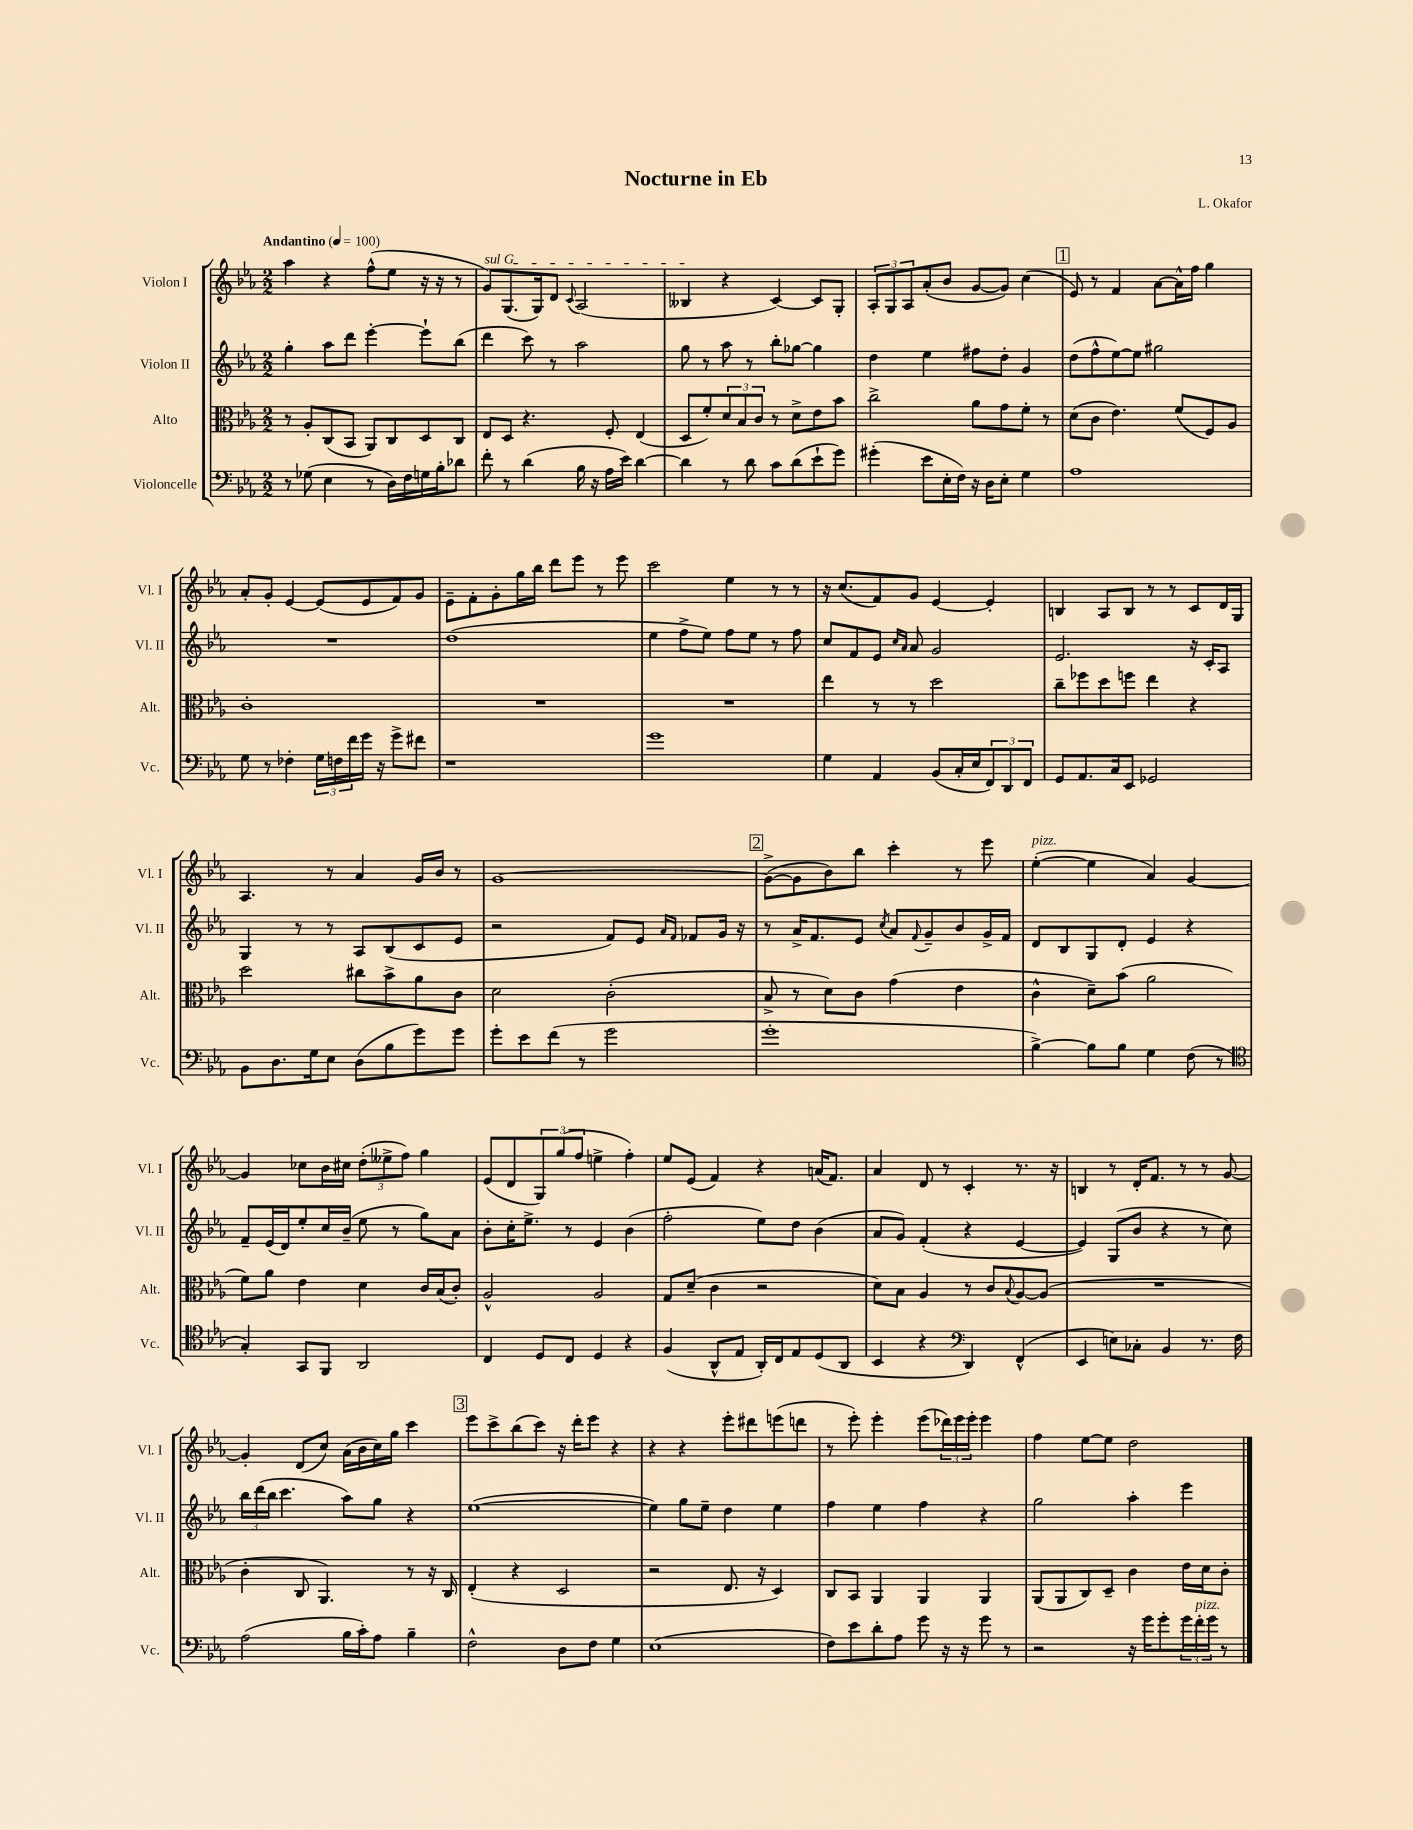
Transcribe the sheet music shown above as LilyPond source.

\header { title = "Nocturne in Eb" composer = "L. Okafor" }
<<
\new StaffGroup <<
\new Staff = "s0" \with { instrumentName = "Violon I" shortInstrumentName = "Vl. I" } {
    \clef treble \key ees \major \numericTimeSignature \time 2/2 \tempo "Andantino" 4 = 100
    aes''4 r4 f''8-^( ees''8 r16 r16 r8 |
    \once \override TextSpanner.bound-details.left.text = \markup { \italic "sul G" } g'8\startTextSpan) g8.( g16) d'8 \appoggiatura { c'8 } aes2( |
    beses4\stopTextSpan r4 c'4~) c'8 g8-. |
    \tuplet 3/2 { aes8-. g8 aes8 } aes'8-.( bes'8 g'8~ g'8) c''4( |
    \mark \markup { \box "1" } ees'8) r8 f'4 aes'8~ aes'16-^ f''16 g''4 |
    aes'8-. g'8-. ees'4~ ees'8( ees'8 f'8) g'8 |
    ees'8-- f'8-. g'8-. g''16 bes''16 d'''8 ees'''8 r8 ees'''8 |
    c'''2 ees''4 r8 r8 |
    r16 c''8.( f'8) g'8 ees'4~ ees'4-. |
    b4 aes8 b8 r8 r8 c'8 d'16 g16 |
    aes4. r8 aes'4 g'16 bes'16 r8 |
    g'1~ |
    \mark \markup { \box "2" } g'8~->( g'8 bes'8) bes''8 c'''4-. r8 ees'''8 |
    ees''4~-.^\markup { \italic "pizz." }( ees''4 aes'4) g'4~ |
    g'4 ces''8 bes'16 cis''16 \tuplet 3/2 { d''8-.( eeses''8-> f''8) } g''4 |
    ees'8( d'8 \tuplet 3/2 { g8) g''8( f''8 } e''4-> f''4-.) |
    ees''8 ees'8( f'4) r4 a'16( f'8.) |
    aes'4 d'8 r8 c'4-. r8. r16 |
    b4 r8 d'16-. f'8. r8 r8 g'8~ |
    g'4-. d'8( c''8) aes'16( bes'16 c''16) g''16 c'''4 |
    \mark \markup { \box "3" } ees'''8 c'''8-> bes''8( c'''8) r16 d'''16-. ees'''8 r4 |
    r4 r4 ees'''8-. dis'''8 e'''8( d'''8 |
    r8 ees'''8-.) ees'''4-. ees'''8( \tuplet 3/2 { des'''16) ees'''16 ees'''16-. } ees'''4 |
    f''4 ees''8~ ees''8 d''2 \bar "|." |
}
\new Staff = "s1" \with { instrumentName = "Violon II" shortInstrumentName = "Vl. II" } {
    \clef treble \key ees \major \numericTimeSignature \time 2/2
    g''4-. aes''8 d'''8 ees'''4~-. ees'''8-! bes''8( |
    d'''4 c'''8) r8 aes''2 |
    g''8 r8 aes''8 r8 bes''8-. ges''8~ ges''4 |
    d''4 ees''4 fis''8 d''8-. g'4 |
    \mark \markup { \box "1" } d''8( f''8-^ ees''8~) ees''8 gis''2 |
    R1 |
    d''1( |
    ees''4 f''8-> ees''8) f''8 ees''8 r8 f''8 |
    c''8 f'8 ees'8 \grace { c''16 aes'16 } aes'8 g'2 |
    ees'2. r16 c'16-. aes8 |
    g4 r8 r8 aes8 bes8( c'8 ees'8 |
    r2 f'8) ees'8 \grace { aes'16 f'16 } fes'8 g'16 r16 |
    \mark \markup { \box "2" } r8 aes'16-> f'8. ees'8 \acciaccatura { c''8 } aes'8 \appoggiatura { f'8 } g'8-- bes'8 g'16-> f'16 |
    d'8 bes8 g8 d'8-. ees'4 r4 |
    f'8-- ees'16( d'16) ees''8-. c''16 bes'16--( ees''8 r8 g''8) aes'8 |
    bes'8-. c''16-. ees''8.-> r8 ees'4 bes'4( |
    f''2-. ees''8) d''8 bes'4( |
    aes'8 g'8) f'4-.( r4 ees'4~ |
    ees'4) g8( bes'8 r4 r8 c''8) |
    \tuplet 3/2 { bes''16 d'''16( bes''16 } c'''4. aes''8) g''8 r4 |
    \mark \markup { \box "3" } ees''1~( |
    ees''4) g''8 ees''8-- d''4 ees''4 |
    f''4 ees''4 f''4 r4 |
    g''2 aes''4-. ees'''4 \bar "|." |
}
\new Staff = "s2" \with { instrumentName = "Alto" shortInstrumentName = "Alt." } {
    \clef alto \key ees \major \numericTimeSignature \time 2/2
    r8 aes8-. c8( bes,8 aes,8) c8 d8 c8 |
    ees8 d8 r4. f8-. ees4( |
    d8 f'8-.) \tuplet 3/2 { d'8 bes8 c'8 } r8 d'8-> ees'8 bes'8 |
    c''2-> aes'8 g'8 f'8-. r8 |
    \mark \markup { \box "1" } d'8( c'8 ees'4.) f'8( f8) aes8 |
    c'1-. |
    R1 |
    R1 |
    ees''4 r8 r8 d''2 |
    c''8-- fes''8 d''8 f''8 ees''4 r4 |
    d''2 cis''8 bes'8-> aes'8 c'8 |
    d'2 c'2-.( |
    \mark \markup { \box "2" } bes8-> r8 d'8) c'8 g'4( ees'4 |
    c'4-^ d'8--) bes'8( aes'2 |
    f'8) aes'8 ees'4 d'4 c'16 bes16( c'8-.) |
    aes2-^ aes2 |
    g8 d'8--( c'4 r2 |
    d'8) bes8 aes4 r8 c'8 \appoggiatura { bes8 } aes8~ aes8( |
    R1 |
    c'4-. c8 aes,4.) r8 r16 c16 |
    \mark \markup { \box "3" } ees4-.( r4 d2 |
    r2 ees8. r16 d4) |
    c8 bes,8 aes,4 aes,4 aes,4 |
    aes,8( aes,8 c8) d8-- c'4 ees'16 d'16 c'8-. \bar "|." |
}
\new Staff = "s3" \with { instrumentName = "Violoncelle" shortInstrumentName = "Vc." } {
    \clef bass \key ees \major \numericTimeSignature \time 2/2
    r8 ges8( ees4 r8 d16) f16 g16 bes16-. des'8 |
    f'8-. r8 d'4( bes16 r16 aes16 ees'16) d'4~ |
    d'4 r8 d'8 c'8 d'8( ees'8-! g'8) |
    gis'4-.( ees'8 ees16-. f16) r16 d16 ees8-. g4 |
    \mark \markup { \box "1" } aes1 |
    g8 r8 fes4-. \tuplet 3/2 { g16 f16 f'16 } g'16 r16 g'8-> fis'8 |
    r1 |
    g'1 |
    g4 aes,4 bes,8( c16-. ees16 \tuplet 3/2 { f,8) d,8 f,8 } |
    g,8 aes,8. c16 ees,8 ges,2 |
    bes,8 d8. g16 ees8 d8( bes8 g'8) g'8 |
    g'8-. ees'8 f'8( r8 g'2 |
    \mark \markup { \box "2" } g'1-. |
    bes4~->) bes8 bes8 g4 f8( r8 |
    \clef tenor g4-.) g,8 f,8 aes,2 |
    c4 d8 c8 d4 r4 |
    f4( aes,8-^ ees8 aes,16-.) c16 ees8 d8( aes,8 |
    bes,4 r4 \clef bass d,4) f,4-^( |
    ees,4 e8) ces8-. bes,4 r8. f16 |
    aes2( bes16 c'16-.) aes8 bes4-- |
    \mark \markup { \box "3" } f2-^ d8 f8 g4 |
    ees1( |
    f8) ees'8 d'8-. aes8 g'8 r16 r16 g'8 r8 |
    r2 r16 g'16 g'8-. \tuplet 3/2 { g'16 f'16-.^\markup { \italic "pizz." } g'16 } r8 \bar "|." |
}
>>
>>
\layout { \context { \Score \remove "Bar_number_engraver" } }
